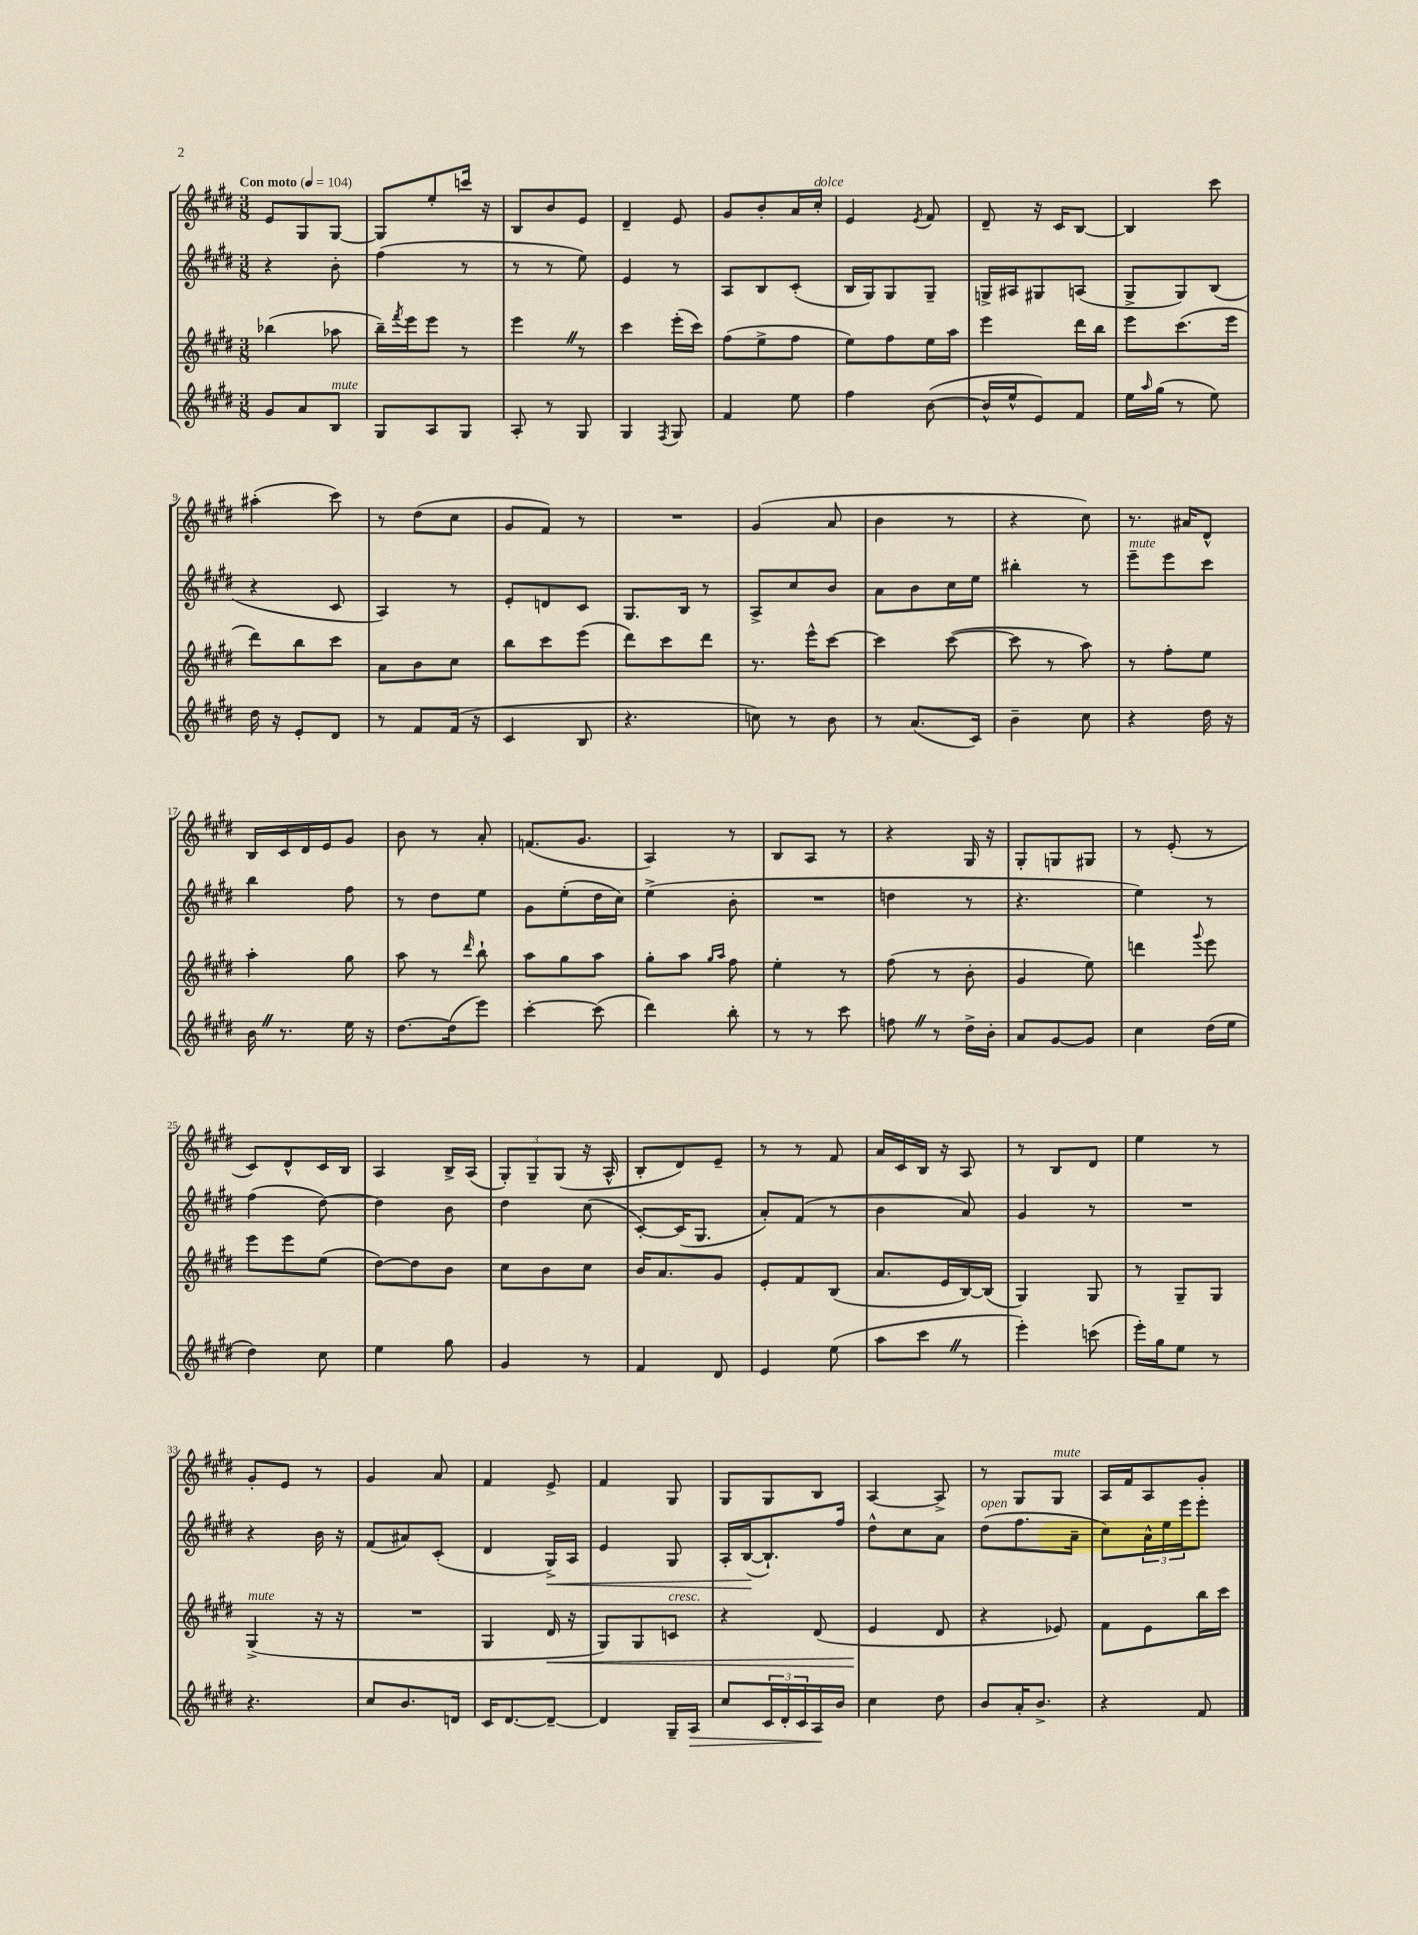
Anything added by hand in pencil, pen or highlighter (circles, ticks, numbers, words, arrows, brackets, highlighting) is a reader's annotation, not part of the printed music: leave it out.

**kern	**kern	**kern	**kern
*staff4	*staff3	*staff2	*staff1
*clefG2	*clefG2	*clefG2	*clefG2
*k[f#c#g#d#]	*k[f#c#g#d#]	*k[f#c#g#d#]	*k[f#c#g#d#]
*M3/8	*M3/8	*M3/8	*M3/8
*MM104	*MM104	*MM104	*MM104
8g#	(4bb-	4r	8e
8a	.	.	8G#
8B	8aa-	8b'	[8G#
=	=	=	=
8G#	16bb~)	(4ff#	8G#]
.	8qfff#	.	.
.	16eee	.	.
8A	8eee	.	8ee'
8G#	8r	8r	16ccc
.	.	.	16r
=	=	=	=
8A'	4eee	8r	8B
8r	.	8r	8b
8G#	8r	8ee)	8e
=	=	=	=
4G#	4ccc#	4e	4d#~
8qF#	.	.	.
8G#	(16eee'	8r	8e
.	16ccc#)	.	.
=	=	=	=
4f#	(8ff#	8A	8g#
.	8ee^	8B	8b'
8ee	8ff#	(8c#'	16a
.	.	.	16cc#'
=	=	=	=
4ff#	8ee)	16B	4e
.	.	16G#)	.
.	8ff#	8G#	.
.	.	.	8qe
([8b	16ee	8G#~	8f#
.	16aa	.	.
=	=	=	=
16b^^]	4eee	16G^	8d#~
16ee^^	.	16A#	.
8e)	.	8G#	16r
.	.	.	16c#
8f#	16ddd#	(8A	[8B
.	16bb	.	.
=	=	=	=
16ee	8eee	8G#^	4B]
16qqaa	.	.	.
(16gg#	.	.	.
8r	(8.ccc#	8G#)	.
8ee)	.	(8B	8ccc#
.	16eee	.	.
=	=	=	=
16dd#	8ddd#)	4r	(4aa#'
16r	.	.	.
8e'	8bb	.	.
8d#	8ccc#	8c#	8ccc#)
=	=	=	=
8r	8a	4A)	8r
8f#	8b	.	(8dd#
(16f#	8cc#	8r	8cc#
16r	.	.	.
=	=	=	=
4c#	8bb	8e'	8g#
.	8ccc#	8d	8f#)
8B	(8eee	8c#	8r
=	=	=	=
4.r	8ddd#)	8.G#	4.r
.	8ccc#	.	.
.	.	16B	.
.	8ddd#	8r	.
=	=	=	=
8cc)	8.r	8A^	(4g#
8r	.	8cc#	.
.	16eee^^	.	.
8b	[8ccc#	8b	8a
=	=	=	=
8r	4ccc#]	8a	4b
(8.a	.	8b	.
.	([8ccc#	16cc#	8r
16c#)	.	16ee	.
=	=	=	=
4b~	8ccc#]	4bb#'	4r
.	8r	.	.
8cc#	8aa)	8r	8cc#)
=	=	=	=
4r	8r	8eee~	8.r
.	8ff#'	8eee	.
.	.	.	16a#
16dd#	8ee	8ccc#	8d#^^
16r	.	.	.
=	=	=	=
16b	4aa'	4bb	16B
8.r	.	.	16c#
.	.	.	16d#
.	.	.	16e
16ee	8gg#	8ff#	8g#
16r	.	.	.
=	=	=	=
[8.dd#	8aa	8r	8b
.	8r	8dd#	8r
(16dd#]	.	.	.
.	16qqddd#	.	.
8eee)	8bb`	8ee	8a'
=	=	=	=
[4ccc#'	8aa	8g#	(8.f
.	8gg#	(8ee'	.
.	.	.	8.g#
(8ccc#]	8aa	16dd#	.
.	.	16cc#)	.
=	=	=	=
4ddd#)	8gg#'	(4ee^	4A)
.	8aa	.	.
.	16qqgg#	.	.
.	16qqaa	.	.
8bb'	8ff#	8b'	8r
=	=	=	=
8r	4ee'	4.r	8B
8r	.	.	8A
8ccc#	8r	.	8r
=	=	=	=
8ff	(8ff#	4dd	4r
8r	8r	.	.
16dd#^	8b'	8r	16G#
16b'	.	.	16r
=	=	=	=
8a	4g#	4.r	8G#'
[8g#	.	.	8G
8g#]	8ee)	.	8G#
=	=	=	=
4cc#	4ddd	4ee)	8r
.	.	.	(8e'
.	8qqggg#	.	.
(16dd#	8eee	8r	8r
16ee	.	.	.
=	=	=	=
4dd#)	8eee	(4ff#	8c#)
.	8eee	.	8d#^^
8cc#	(8ee	[8dd#)	16c#
.	.	.	16B
=	=	=	=
4ee	[8dd#)	4dd#]	4A
.	8dd#]	.	.
8gg#	8b	8b	16B^
.	.	.	(16A
=	=	=	=
4g#	8cc#	4dd#	12G#')
.	.	.	12G#~
.	8b	.	.
.	.	.	(12G#
8r	8cc#	(8cc#	16r
.	.	.	16A^^
=	=	=	=
4f#	16b	[8c#')	8B'
.	8.a	.	.
.	.	(16c#]	8d#)
.	.	8.G#	.
8d#	8g#	.	8e~
=	=	=	=
4e	8e'	8a')	8r
.	8f#	(8f#	8r
(8ee	(8B	8r	8f#
=	=	=	=
8aa	8.a	4b	16a
.	.	.	16c#
8ccc#	.	.	16B
.	16e	.	16r
8r	[16B)	8a)	8A
.	(16B]	.	.
=	=	=	=
4eee')	4G#)	4g#	8r
.	.	.	8B
(8ccc	8G#	8r	8d#
=	=	=	=
16eee')	8r	4.r	4ee
16gg#	.	.	.
8ee	8G#~	.	.
8r	8G#	.	8r
=	=	=	=
4.r	(4G#^	4r	8g#'
.	.	.	8e
.	16r	16b	8r
.	16r	16r	.
=	=	=	=
8cc#	4.r	(8f#	4g#
8.b	.	8a#)	.
.	.	(8c#'	8a
16d	.	.	.
=	=	=	=
16c#	4G#	4d#	4f#
[8.d#	.	.	.
8d#~_	16d#	16G#^)	8e^
.	16r	16A	.
=	=	=	=
4d#]	8G#)	4e	4f#
.	8G#	.	.
16G#~	8c	8G#	8G#
16A	.	.	.
=	=	=	=
8cc#	4r	16A'	8G#
.	.	([16B	.
24c#	.	8.B`])	8G#
24d#'	.	.	.
24c#	.	.	.
16A	(8d#	.	8B
16b	.	16ff#	.
=	=	=	=
4cc#	4e	8dd#^^	[4A
.	.	8cc#	.
8dd#	8d#	8a	8A^]
=	=	=	=
8b	4r	(8dd#	8r
16a'	.	8.ff#	8G#
8.b^	.	.	.
.	8e-)	.	8G#
.	.	16a~	.
=	=	=	=
4r	8f#	8cc#)	16A
.	.	.	16f#
.	8e	24a^^	8A
.	.	24ee	.
.	.	24eee	.
8f#	16bb	8eee'	8g#'
.	16ccc#	.	.
==	==	==	==
*-	*-	*-	*-
